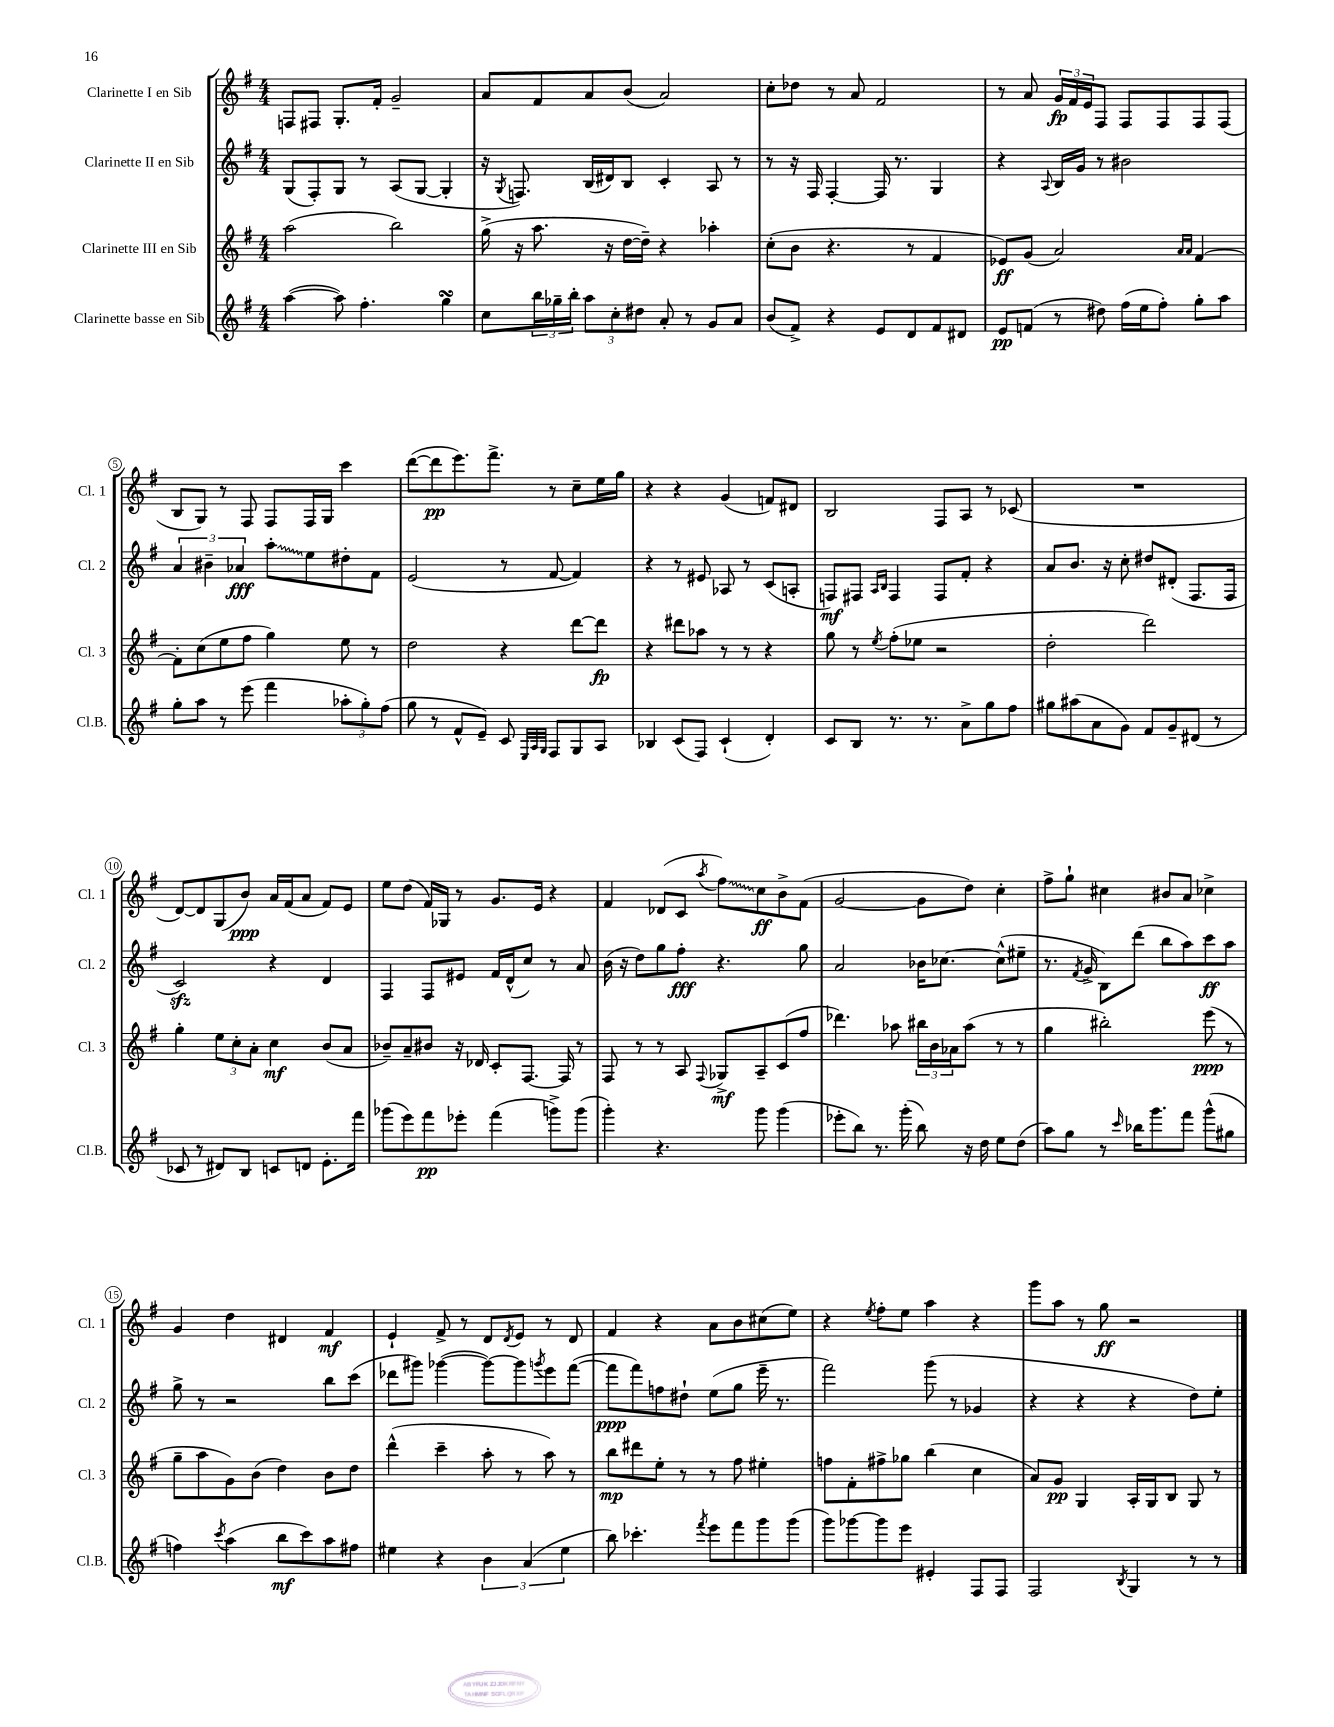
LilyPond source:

<<
\new StaffGroup <<
\new Staff = "s0" \with { instrumentName = "Clarinette I en Sib" shortInstrumentName = "Cl. 1" } {
    \clef treble \key g \major \numericTimeSignature \time 4/4
    f8 fis8 g8.-. fis'16-. g'2-- |
    a'8 fis'8 a'8 b'8( a'2) |
    c''8-. des''8 r8 a'8 fis'2 |
    r8 a'8 \tuplet 3/2 { g'16\fp fis'16 e'16 } fis8 fis8 fis8 fis8 fis8( |
    b8 g8) r8 fis8 fis8 fis16 g16 c'''4 |
    d'''8~( d'''8\pp e'''8.) fis'''8.-> r8 c''8-- e''16 g''16 |
    r4 r4 g'4( f'8) dis'8 |
    b2 fis8 a8 r8 ces'8( |
    R1 |
    d'8~) d'8 g8( b'8\ppp) a'16 fis'16( a'8 fis'8) e'8 |
    e''8 d''8( fis'16) ges16 r8 g'8. e'16 r4 |
    fis'4 des'8( c'8 \acciaccatura { a''8 } \once \override Glissando.style = #'zigzag fis''8\glissando) c''8\ff b'8-> fis'8( |
    g'2~ g'8 d''8) c''4-. |
    fis''8-> g''8-! cis''4 bis'8 a'8 ces''4-> |
    g'4 d''4 dis'4 fis'4\mf |
    e'4-! fis'8-> r8 d'8 \acciaccatura { d'8 } e'8 r8 d'8 |
    fis'4 r4 a'8 b'8 cis''8( e''8) |
    r4 \acciaccatura { e''8 } fis''8-. e''8 a''4 r4 |
    g'''8 a''8 r8 g''8\ff r2 \bar "|." |
}
\new Staff = "s1" \with { instrumentName = "Clarinette II en Sib" shortInstrumentName = "Cl. 2" } {
    \clef treble \key g \major \numericTimeSignature \time 4/4
    g8( fis8-.) g8 r8 a8( g8~ g4-. |
    r16 \acciaccatura { g8 } f8.) b16( dis'16) b8 c'4-. a8 r8 |
    r8 r16 fis16 fis4~-. fis16 r8. g4 |
    r4 \appoggiatura { a8 } b16 g'16 r8 bis'2 |
    \tuplet 3/2 { a'4 bis'4-- aes'4\fff } \once \override Glissando.style = #'zigzag a''8-.\glissando e''8 dis''8-. fis'8 |
    e'2( r8 fis'8~ fis'4) |
    r4 r8 eis'8 aes8 r8 c'8( a8-. |
    f8\mf) fis8 \grace { a16 b16 } fis4 fis8 fis'8-. r4 |
    a'8 b'8. r16 c''8-. dis''8 dis'8-.( fis8. fis16 |
    c'2\sfz) r4 d'4 |
    fis4 fis8 eis'8 fis'16 d'16-^( c''8) r8 a'8 |
    b'16( r16 d''8) g''8 fis''8-.\fff r4. g''8 |
    a'2 bes'16 ces''8.~ ces''8-^( eis''8-- |
    r8. \acciaccatura { fis'8 } g'16-> b8) d'''8( b''8 a''8) c'''8\ff a''8 |
    g''8-> r8 r2 b''8 c'''8( |
    des'''8 gis'''8) ges'''4~( ges'''8~) ges'''8 \acciaccatura { g'''8 } e'''8 fis'''8~( |
    fis'''8\ppp fis'''8) f''8 dis''8-! e''8( g''8 e'''16-- r8. |
    fis'''2) g'''8( r8 ges'4 |
    r4 r4 r4 d''8) e''8-. \bar "|." |
}
\new Staff = "s2" \with { instrumentName = "Clarinette III en Sib" shortInstrumentName = "Cl. 3" } {
    \clef treble \key g \major \numericTimeSignature \time 4/4
    a''2( b''2) |
    g''16->( r16 a''8. r16 d''16~ d''16--) r4 aes''4-. |
    c''8-.( b'8 r4. r8 fis'4 |
    ees'8\ff) g'8( a'2) \grace { a'16 a'16 } fis'4~ |
    fis'8-. c''8( e''8 fis''8 g''4) e''8 r8 |
    d''2 r4 d'''8~ d'''8\fp |
    r4 dis'''8 aes''8 r8 r8 r4 |
    g''8 r8 \acciaccatura { e''8 } fis''8-.( ees''8 r2 |
    d''2-. d'''2) |
    g''4-. \tuplet 3/2 { e''8 c''8-. a'8-. } c''4\mf b'8( a'8 |
    bes'8--) a'8-- bis'8 r16 des'16 c'8-. fis8.~ fis16 r8 |
    fis8 r8 r8 a8 \appoggiatura { fis8 } ges8->\mf a8-- c'8( fis''8 |
    des'''4.) aes''8 \tuplet 3/2 { bis''16 b'16 aes'16 } aes''8( r8 r8 |
    g''4 bis''2-.) e'''8\ppp( r8 |
    g''8-- a''8 g'8) b'8( d''4) b'8 d''8 |
    d'''4-^( c'''4-- a''8-. r8 a''8) r8 |
    b''8\mp dis'''8 e''8-. r8 r8 fis''8 eis''4-. |
    f''8 fis'8-. fis''8-> ges''8 b''4( c''4 |
    a'8) g'8\pp g4 a16-. g16 b8 g8 r8 \bar "|." |
}
\new Staff = "s3" \with { instrumentName = "Clarinette basse en Sib" shortInstrumentName = "Cl.B." } {
    \clef treble \key g \major \numericTimeSignature \time 4/4
    a''4~( a''8) fis''4.-. g''4\turn |
    c''8 \tuplet 3/2 { b''16 ges''16-- b''16-. } \tuplet 3/2 { a''8 c''8-. dis''8 } a'8-. r8 g'8 a'8 |
    b'8( fis'8->) r4 e'8 d'8 fis'8 dis'8 |
    e'8\pp f'8( r8 dis''8) fis''16( e''16 fis''8-.) g''8-. a''8 |
    g''8-. a''8 r8 e'''8( fis'''4 \tuplet 3/2 { aes''8-. g''8-.) fis''8( } |
    g''8 r8 fis'8-^ e'8--) c'8 \grace { e32 a32 g32 } fis8 g8 a8 |
    bes4 c'8( fis8) c'4-!( d'4-.) |
    c'8 b8 r8. r8. a'8-> g''8 fis''8 |
    gis''8 ais''8( a'8 g'8) fis'8 g'8-- dis'8( r8 |
    ces'8 r8 dis'8) b8 c'8 d'8 e'8.-. fis'''16 |
    ges'''8( e'''8) fis'''8\pp ees'''8-. fis'''4( g'''8->) g'''8( |
    g'''4-.) r4. g'''8 g'''4( |
    ees'''8-. b''8) r8. g'''16-.( b''8) r16 d''16 e''8 d''8( |
    a''8) g''8 r8 \grace { c'''16 } bes''16 g'''8. fis'''8 g'''8-^( gis''8 |
    f''4) \acciaccatura { c'''8 } a''4( b''8\mf c'''8) a''8 fis''8 |
    eis''4 r4 \tuplet 3/2 { b'4 a'4( eis''4 } |
    b''8) ces'''4.-. \acciaccatura { fis'''8 } e'''8 fis'''8 g'''8 g'''8( |
    g'''8) ges'''8~ ges'''8 e'''8 eis'4-. fis8 fis8 |
    fis2 \acciaccatura { b8 } g4 r8 r8 \bar "|." |
}
>>
>>
\layout { \context { \Score \override BarNumber.stencil = #(make-stencil-circler 0.1 0.3 ly:text-interface::print) } }
